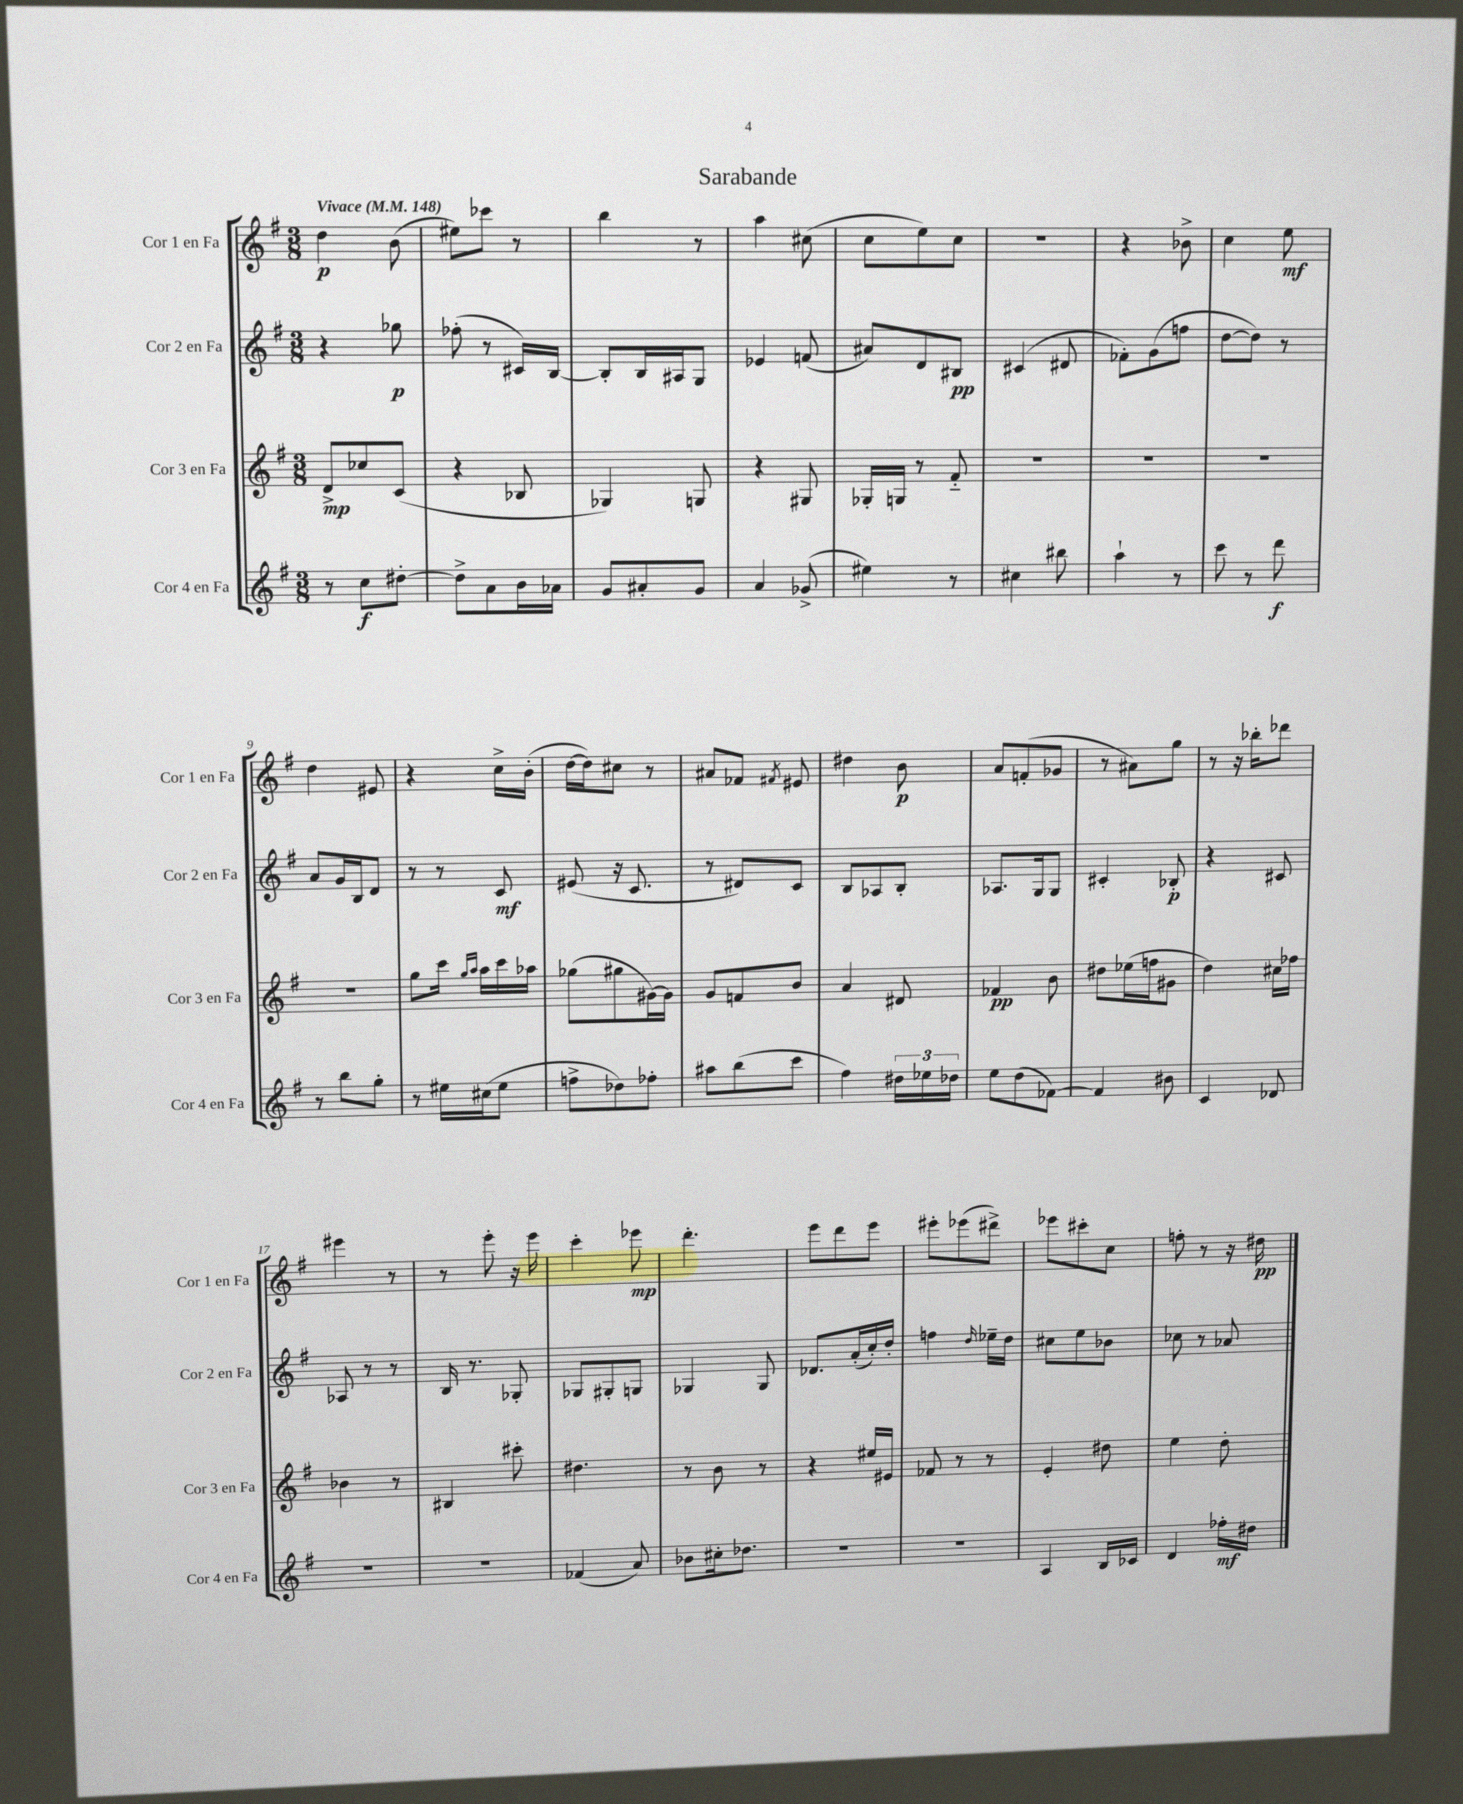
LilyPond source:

\header { title = "Sarabande" }
<<
\new StaffGroup <<
\new Staff = "s0" \with { instrumentName = "Cor 1 en Fa" shortInstrumentName = "Cor 1 en Fa" } {
    \clef treble \key g \major \numericTimeSignature \time 3/8 \tempo "Vivace" 4 = 148
    \autoBeamOff d''4\p b'8( |
    eis''8[) ces'''8] r8 |
    b''4 r8 |
    a''4 cis''8( |
    c''8[ e''8) c''8] |
    R4. |
    r4 bes'8-> |
    c''4 e''8\mf |
    d''4 eis'8 |
    r4 c''16[-> b'16]-.( |
    d''16[~ d''16) cis''8] r8 |
    ais'8[ fes'8] \acciaccatura { fis'8 } eis'8 |
    dis''4 b'8\p |
    a'8[ f'8-.( ges'8] |
    r8 ais'8[) g''8] |
    r8 r16 bes''16[-. des'''8] |
    eis'''4 r8 |
    r8 e'''8-. r16 e'''16 |
    c'''4-. ees'''8\mp |
    d'''4.-. |
    e'''8[ d'''8 e'''8] |
    eis'''8[-. ees'''8( dis'''8]->) |
    ees'''8[ cis'''8-. c''8] |
    f''8-. r8 r16 dis''16\pp \bar "|." |
}
\new Staff = "s1" \with { instrumentName = "Cor 2 en Fa" shortInstrumentName = "Cor 2 en Fa" } {
    \clef treble \key g \major \numericTimeSignature \time 3/8
    \autoBeamOff r4 ges''8\p |
    fes''8-.( r8 cis'16[) b16]~ |
    b8[-. b16 ais16 g8] |
    ees'4 f'8( |
    ais'8[) d'8 bis8]\pp |
    cis'4( dis'8 |
    fes'8[-.) g'8( f''8] |
    d''8[~ d''8]) r8 |
    a'8[ g'16 b16 d'8] |
    r8 r8 c'8\mf |
    eis'8( r16 c'8. |
    r8 dis'8[) c'8] |
    b8[ aes8 b8]-. |
    aes8.[ g16 g8] |
    cis'4-. bes8-.\p |
    r4 cis'8 |
    aes8 r8 r8 |
    b16 r8. ges8-. |
    ges8[ gis8-. g8] |
    ges4 ges8 |
    des'8.[ a'16-.( c''16-.) d''16]-. |
    f''4 \grace { d''16 } ees''16[-- d''16] |
    cis''8[ e''8 bes'8] |
    ces''8 r8 aes'8 \bar "|." |
}
\new Staff = "s2" \with { instrumentName = "Cor 3 en Fa" shortInstrumentName = "Cor 3 en Fa" } {
    \clef treble \key g \major \numericTimeSignature \time 3/8
    \autoBeamOff d'8[->\mp ces''8 c'8]( |
    r4 bes8 |
    ges4) g8 |
    r4 gis8 |
    ges16[-. g16] r8 fis'8-_ |
    R4. |
    R4. |
    R4. |
    R4. |
    g''8[ c'''16] \grace { g''16[ a''16] } a''16[ c'''16 aes''16] |
    ges''8[( gis''8 gis'16~) gis'16] |
    g'8[ f'8 b'8] |
    a'4 dis'8 |
    fes'4\pp b'8 |
    dis''8[ ees''16( f''16 gis'8] |
    d''4) cis''16[ fes''16] |
    bes'4 r8 |
    bis4 cis'''8-. |
    dis''4. |
    r8 b'8 r8 |
    r4 eis''16[ eis'16] |
    fes'8 r8 r8 |
    e'4-. dis''8 |
    e''4 d''8-. \bar "|." |
}
\new Staff = "s3" \with { instrumentName = "Cor 4 en Fa" shortInstrumentName = "Cor 4 en Fa" } {
    \clef treble \key g \major \numericTimeSignature \time 3/8
    \autoBeamOff r8 c''8[\f dis''8]~-. |
    dis''8[-> a'8 b'16 aes'16] |
    g'8[ ais'8-. g'8] |
    a'4 ges'8->( |
    eis''4) r8 |
    cis''4 bis''8 |
    a''4-! r8 |
    c'''8 r8 d'''8\f |
    r8 b''8[ g''8]-. |
    r8 eis''16[ cis''16( eis''8] |
    f''8[-> des''8) fes''8]-. |
    ais''8[ b''8( c'''8] |
    fis''4) \tuplet 3/2 { dis''16[ ees''16 des''16] } |
    e''8[ d''8( fes'8]~) |
    fes'4 bis'8 |
    c'4 des'8 |
    R4. |
    R4. |
    fes'4( a'8) |
    bes'8[ cis''16-. des''8.] |
    R4. |
    R4. |
    a4 b16[ ces'16] |
    d'4 fes''16[-.\mf dis''16] \bar "|." |
}
>>
>>
